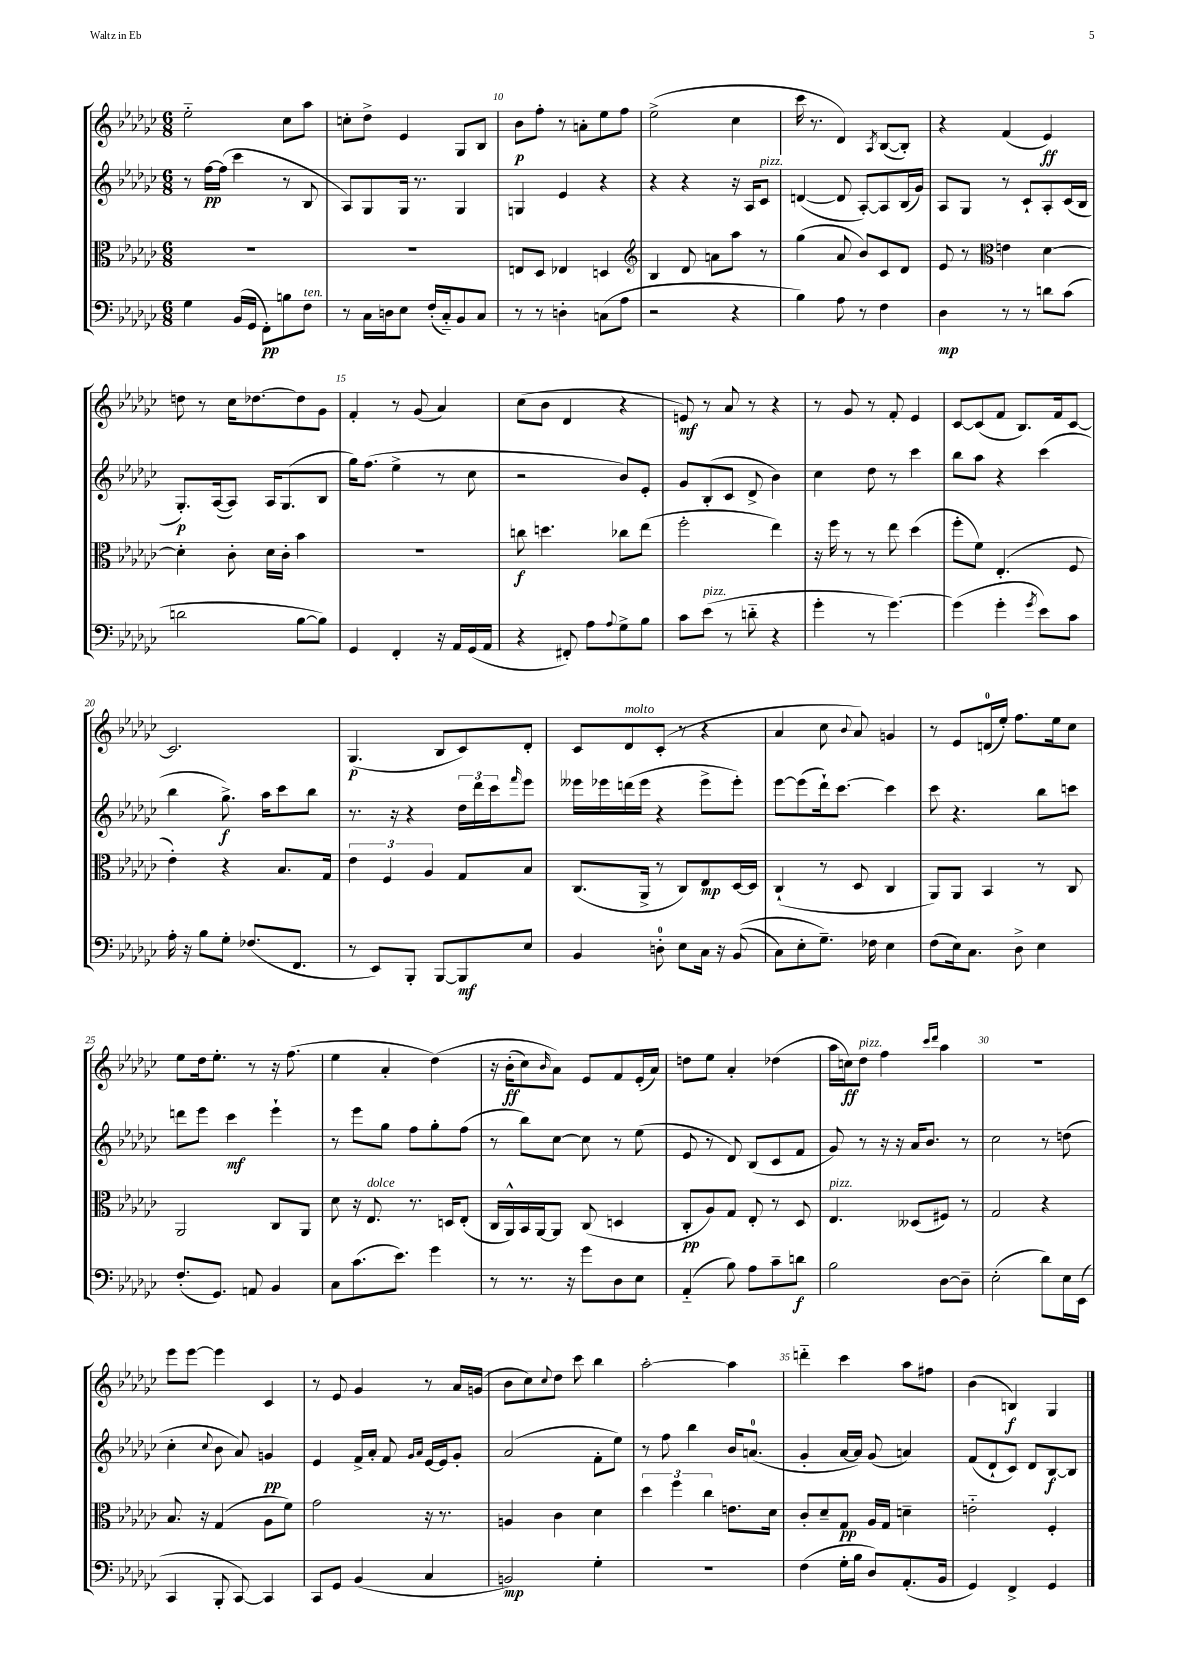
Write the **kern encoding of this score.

**kern	**dynam	**kern	**dynam	**kern	**dynam	**kern	**dynam
*part4	*part4	*part3	*part3	*part2	*part2	*part1	*part1
*staff4	*staff4	*staff3	*staff3	*staff2	*staff2	*staff1	*staff1
*clefF4	*	*clefC3	*	*clefG2	*	*clefG2	*
*k[b-e-a-d-g-c-]	*	*k[b-e-a-d-g-c-]	*	*k[b-e-a-d-g-c-]	*	*k[b-e-a-d-g-c-]	*
*M6/8	*	*M6/8	*	*M6/8	*	*M6/8	*
=8	=8	=8	=8	=8	=8	=8	=8
4G-\	.	2.r	.	8r	.	2ee-\	.
.	.	.	.	[16ff\LL	pp	.	.
.	.	.	.	(16ff\JJ]	.	.	.
(16BB-/LL	.	.	.	4ccc-\	.	.	.
16GG-/JJ	.	.	.	.	.	.	.
8FF'\L)	pp	.	.	.	.	.	.
8Bn\	.	.	.	8r	.	8cc-\L	.
!LO:TX:a:i:t=ten.	!	!	!	!	!	!	!
8F\J	.	.	.	8B-/	.	8aa-\J	.
=9	=9	=9	=9	=9	=9	=9	=9
8r	.	2.r	.	8A-/L)	.	8ccn'\L	.
16C-\LL	.	.	.	8G-/	.	8dd-^\J	.
16Dn\J	.	.	.	.	.	.	.
8E-\J	.	.	.	16G-/Jk	.	4e-/	.
.	.	.	.	8.r	.	.	.
(16F'/LL	.	.	.	.	.	.	.
16C-/J)	.	.	.	.	.	.	.
8BB-/	.	.	.	4G-/	.	8G-/L	.
8C-/J	.	.	.	.	.	8B-/J	.
=10	=10	=10	=10	=10	=10	=10	=10
8r	.	8En/L	.	4Gn/	.	8b-\L	p
8r	.	8D-/J	.	.	.	8ff'\J	.
4Dn'\	.	4E-X/	.	4e-/	.	8r	.
.	.	.	.	.	.	8an'\L	.
(8Cn\L	.	4Dn/	.	4r	.	8ee-\	.
8A-\J	.	.	.	.	.	8ff\J	.
=11	=11	=11	=11	=11	=11	=11	=11
*	*	*clefG2	*	*	*	*	*
2r	.	4B-/	.	4r	.	(2ee-^\	.
.	.	8d-/	.	4r	.	.	.
.	.	8an\L	.	.	.	.	.
4r	.	8aa-\J	.	16r	.	4cc-\	.
.	.	.	.	16A-/KL	.	.	.
!	!	!	!	!LO:TX:a:i:t=pizz.	!	!	!
.	.	8r	.	8c-/J	.	.	.
=12	=12	=12	=12	=12	=12	=12	=12
4B-\)	.	(4gg-\	.	([4dn/	.	16ccc-\	.
.	.	.	.	.	.	8.r	.
8A-\	.	8a-/	.	8d/]	.	4d-/)	.
8r	.	8b-/L)	.	[8A-'/L)	.	.	.
.	.	.	.	.	.	8qA-/	.
4F\	.	8c-/	.	8A-/]	.	([8B-/L	.
.	.	8d-/J	.	(16B-/L	.	8B-'/J])	.
.	.	.	.	16g-/JJ)	.	.	.
=13	=13	=13	=13	=13	=13	=13	=13
4D-\	mp	8e-/	.	8A-/L	.	4r	.
.	.	8r	.	8G-/J	.	.	.
*	*	*clefC3	*	*	*	*	*
8r	.	4en\	.	8r	.	(4f/	.
8r	.	.	.	8c-`/L	.	.	.
8dn\L	.	[4d-\	.	8A-'/	.	4e-/)	ff
(8c-\J	.	.	.	(16c-/L	.	.	.
.	.	.	.	16B-/JJ	.	.	.
!!LO:LB:g=z
=14	=14	=14	=14	=14	=14	=14	=14
2dn\	.	4d-'\]	.	8.G-'/L)	p	8ddn\	.
.	.	.	.	.	.	8r	.
.	.	.	.	([16A-/k	.	.	.
.	.	8c-'\	.	8A-/J])	.	16cc-\KL	.
.	.	.	.	.	.	[8.dd-X\	.
.	.	16d-\LL	.	16A-/KL	.	.	.
.	.	16c-'\JJ	.	(8.G-/	.	.	.
[8B-\L	.	4b-\	.	.	.	8dd-\]	.
8B-\J])	.	.	.	8B-/J	.	8g-\J	.
=15	=15	=15	=15	=15	=15	=15	=15
4GG-/	.	2.r	.	16gg-\KL)	.	4f'/	.
.	.	.	.	(8.ff\J	.	.	.
4FF'/	.	.	.	4ee-^\	.	8r	.
.	.	.	.	.	.	(8g-/	.
16r	.	.	.	8r	.	4a-/)	.
16AA-/LL	.	.	.	.	.	.	.
(16GG-/	.	.	.	8cc-\	.	.	.
16AA-/JJ	.	.	.	.	.	.	.
=16	=16	=16	=16	=16	=16	=16	=16
4r	.	8ccn\	f	2r	.	(8cc-\L	.
.	.	4.ddn\	.	.	.	8b-\J	.
8FF#X'/)	.	.	.	.	.	4d-/	.
8A-\L	.	.	.	.	.	.	.
8qqA-/	.	.	.	.	.	.	.
8G-^\	.	8cc-X\L	.	8b-/L)	.	4r	.
8B-\J	.	(8ee-\J	.	8e-'/J	.	.	.
=17	=17	=17	=17	=17	=17	=17	=17
8c-\L	.	2ff'\	.	8g-/L	.	8en/)	mf
!LO:TX:a:i:t=pizz.	!	!	!	!	!	!	!
(8e-\J	.	.	.	(8B-'/	.	8r	.
8r	.	.	.	8c-/J	.	8a-/	.
8dn\	.	.	.	8d-^/	.	8r	.
4r	.	4ee-\)	.	4b-\)	.	4r	.
=18	=18	=18	=18	=18	=18	=18	=18
4g-'\	.	16r	.	4cc-\	.	8r	.
.	.	16ff\	.	.	.	.	.
.	.	8r	.	.	.	8g-/	.
8r	.	8r	.	8dd-\	.	8r	.
[4.g-\)	.	8ee-\	.	8r	.	8f'/	.
.	.	(4dd-\	.	4ccc-\	.	4e-/	.
=19	=19	=19	=19	=19	=19	=19	=19
(4g-\]	.	8ff'\L	.	8bb-\L	.	[8c-/L	.
.	.	8f\J)	.	8aa-\J	.	(8c-/]	.
4g-'\	.	(4.E-'/	.	4r	.	8f/J	.
.	.	.	.	.	.	8.B-/L)	.
8qg-/	.	.	.	.	.	.	.
8e-\L)	.	.	.	(4ccc-\	.	.	.
.	.	.	.	.	.	16f/k	.
8c-\J	.	8F/	.	.	.	[8c-/J	.
!!LO:LB:g=z
=20	=20	=20	=20	=20	=20	=20	=20
16A-'\	.	4e-'\)	.	4bb-\	.	2.c-/]	.
16r	.	.	.	.	.	.	.
8B-\L	.	.	.	.	.	.	.
8G-'\J	.	4r	.	8.gg-^\)	f	.	.
(8.F-X/L	.	.	.	.	.	.	.
.	.	.	.	16aa-\KL	.	.	.
.	.	8.B-/L	.	8ccc-\	.	.	.
8.FF/J	.	.	.	.	.	.	.
.	.	.	.	8bb-\J	.	.	.
.	.	16G-/Jk	.	.	.	.	.
=21	=21	=21	=21	=21	=21	=21	=21
8r	.	6e-\	.	8.r	.	(4.G-/	p
8EE-/L)	.	.	.	.	.	.	.
.	.	6F/	.	.	.	.	.
.	.	.	.	16r	.	.	.
8BBB-'/J	.	.	.	4r	.	.	.
.	.	6A-/	.	.	.	.	.
[8BBB-/L	.	.	.	.	.	8B-/L	.
8BBB-/]	mf	8G-/L	.	24dd-\LL	.	8c-/)	.
.	.	.	.	24ddd-\	.	.	.
.	.	.	.	24ccc-\J	.	.	.
.	.	.	.	16qqfff/	.	.	.
8E-/J	.	8B-/J	.	8eee-\J	.	8d-'/J	.
=22	=22	=22	=22	=22	=22	=22	=22
4BB-/	.	(8.C-/L	.	16eee--X\LL	.	8c-/L	.
.	.	.	.	16eee-X\	.	.	.
!	!	!	!	!	!	!LO:TX:a:i:t=molto	!
.	.	.	.	(16dddn\	.	8d-/	.
.	.	16AA-^/Jk	.	16eee-\JJ	.	.	.
8Dn'\	.	8r	.	4r	.	(8c-'/J	.
8E-\L	.	8C-/L)	.	.	.	8r	.
16C-\Jk	.	8E-/	mp	8eee-^\L	.	4r	.
16r	.	.	.	.	.	.	.
((8BB-/	.	[16D-/L	.	8eee-'\J)	.	.	.
.	.	16D-/JJ]	.	.	.	.	.
=23	=23	=23	=23	=23	=23	=23	=23
8C-\L)	.	(4C-`/	.	[8eee-\L	.	4a-/	.
8E-'\	.	.	.	(8eee-\]	.	.	.
8.G-~\J)	.	8r	.	16ddd-`\k)	.	8cc-\	.
.	.	.	.	[8.ccc-\J	.	.	.
.	.	.	.	.	.	8qqb-/	.
.	.	8D-/	.	.	.	8a-/)	.
16F-X\	.	.	.	.	.	.	.
4E-\	.	4C-/	.	4ccc-\]	.	4gn/	.
=24	=24	=24	=24	=24	=24	=24	=24
(8F\L	.	8AA-/L)	.	8ccc-\	.	8r	.
16E-\k)	.	8AA-/J	.	4.r	.	8e-/L	.
8.C-\J	.	.	.	.	.	.	.
.	.	4BB-/	.	.	.	(16dn/L	.
.	.	.	.	.	.	16ee-'/JJ)	.
8D-^\	.	.	.	.	.	8.ff\L	.
4E-\	.	8r	.	8bb-\L	.	.	.
.	.	.	.	.	.	16ee-\k	.
.	.	8C-/	.	8cccn\J	.	8cc-\J	.
!!LO:LB:g=z
=25	=25	=25	=25	=25	=25	=25	=25
(8.F'/L	.	2AA-/	.	8dddn\L	.	8ee-\L	.
.	.	.	.	8eee-\J	.	16dd-\k	.
8.GG-/J)	.	.	.	.	.	8.ee-'\J	.
.	.	.	.	4ccc-\	mf	.	.
8AAn/	.	.	.	.	.	8r	.
4BB-/	.	8C-/L	.	4eee-`\	.	16r	.
.	.	.	.	.	.	(8.ff\	.
.	.	8AA-/J	.	.	.	.	.
=26	=26	=26	=26	=26	=26	=26	=26
8C-\L	.	8d-\	.	8r	.	4ee-\	.
(8.c-\	.	16r	.	8eee-\L	.	.	.
!	!	!LO:TX:a:i:t=dolce	!	!	!	!	!
.	.	8.E-/	.	.	.	.	.
.	.	.	.	8gg-\J	.	4a-'/	.
8.e-\J)	.	.	.	.	.	.	.
.	.	8.r	.	8ff\L	.	.	.
4g-\	.	.	.	8gg-'\	.	(4dd-\)	.
.	.	16Dn/KL	.	.	.	.	.
.	.	(8E-'/J	.	(8ff\J	.	.	.
=27	=27	=27	=27	=27	=27	=27	=27
8r	.	16C-/LL	.	8r	.	16r	.
.	.	16AA-^^/)	.	.	.	(16b-'\KL	ff
8.r	.	16BB-/	.	8bb-\L)	.	8cc-\)	.
.	.	[16AA-/J	.	.	.	.	.
.	.	.	.	.	.	16qqb-/	.
.	.	8AA-/J]	.	[8cc-\J	.	8a-\J)	.
16r	.	.	.	.	.	.	.
8g-\L	.	(8C-/	.	8cc-\]	.	8e-/L	.
8D-\	.	4Dn/	.	8r	.	8f/	.
8E-\J	.	.	.	(8ee-\	.	(16e-'/L	.
.	.	.	.	.	.	16a-/JJ)	.
=28	=28	=28	=28	=28	=28	=28	=28
(4AA-/	.	8C-'/L	pp	8e-/	.	8ddn\L	.
.	.	8A-/)	.	8r	.	8ee-\J	.
8B-\)	.	8G-/J	.	8d-/)	.	4a-'/	.
8A-\L	.	8E-'/	.	(8B-/L	.	.	.
8c-~\	.	8r	.	8c-/	.	(4dd-X\	.
8dn\J	f	8D-/	.	8f/J	.	.	.
=29	=29	=29	=29	=29	=29	=29	=29
!	!	!LO:TX:a:i:t=pizz.	!	!	!	!	!
2B-\	.	4.E-/	.	8g-/)	.	16aa-\LL	.
.	.	.	.	.	.	16ccn\J)	ff
!	!	!	!	!	!	!LO:TX:a:i:t=pizz.	!
.	.	.	.	8r	.	8dd-\J	.
.	.	.	.	16r	.	4ff\	.
.	.	.	.	16r	.	.	.
.	.	(8D--X/L	.	16a-/KL	.	.	.
.	.	.	.	8.b-/J	.	.	.
.	.	.	.	.	.	16qqccc-/LL	.
.	.	.	.	.	.	16qqddd-/JJ	.
[8D-\L	.	8F#X/J)	.	.	.	4aa-\	.
8D-~\J]	.	8r	.	8r	.	.	.
=30	=30	=30	=30	=30	=30	=30	=30
(2E-'\	.	2G-/	.	2cc-\	.	2.r	.
8d-\L)	.	4r	.	8r	.	.	.
16E-\L	.	.	.	(8ddn\	.	.	.
(16EE-\JJ	.	.	.	.	.	.	.
!!LO:LB:g=z
=31	=31	=31	=31	=31	=31	=31	=31
4CC-/	.	8.B-/	.	4cc-'\	.	8eee-\L	.
.	.	.	.	.	.	[8eee-\J	.
.	.	16r	.	.	.	.	.
.	.	.	.	8qqcc-/	.	.	.
8BBB-'/	.	(4G-/	.	8b-\	.	4eee-\]	.
[8CC-/)	.	.	.	8a-/)	.	.	.
4CC-/]	.	8A-\L	.	4gn/	pp	4c-/	.
.	.	8f\J)	.	.	.	.	.
=32	=32	=32	=32	=32	=32	=32	=32
8CC-/L	.	2g-\	.	4e-/	.	8r	.
8GG-/J	.	.	.	.	.	8e-/	.
(4BB-/	.	.	.	16f^/LL	.	4g-/	.
.	.	.	.	16a-'/JJ	.	.	.
.	.	.	.	8f/	.	.	.
.	.	.	.	16qqg-/LL	.	.	.
.	.	.	.	16qqa-/JJ	.	.	.
4C-/	.	16r	.	[16e-/LL	.	8r	.
.	.	8.r	.	16e-/J]	.	.	.
.	.	.	.	8g-'/J	.	16a-/LL	.
.	.	.	.	.	.	(16gn/JJ	.
=33	=33	=33	=33	=33	=33	=33	=33
2BBn/)	mp	4An/	.	(2a-/	.	8b-\L	.
.	.	.	.	.	.	8cc-\)	.
.	.	.	.	.	.	8qqcc-/	.
.	.	4c-\	.	.	.	8dd-\J	.
.	.	.	.	.	.	8ccc-\	.
4G-'\	.	4d-\	.	8f'\L	.	4bb-\	.
.	.	.	.	8ee-\J)	.	.	.
=34	=34	=34	=34	=34	=34	=34	=34
2.r	.	6dd-\	.	8r	.	[2aa-'\	.
.	.	.	.	8ff\	.	.	.
.	.	6ff\	.	.	.	.	.
.	.	.	.	4bb-\	.	.	.
.	.	6cc-\	.	.	.	.	.
.	.	8.en\L	.	16b-/KL	.	4aa-\]	.
.	.	.	.	(8.an/J	.	.	.
.	.	16d-\Jk	.	.	.	.	.
=35	=35	=35	=35	=35	=35	=35	=35
(4F\	.	8c-'/L	.	4g-'/	.	4dddn\	.
.	.	8d-~/	.	.	.	.	.
16G-'\LL	.	8G-/J	pp	[16a-/LL	.	4ccc-\	.
16B-\JJ	.	.	.	16a-/JJ])	.	.	.
8D-/L)	.	16A-/LL	.	(8g-/	.	.	.
.	.	16G-/JJ	.	.	.	.	.
(8.AA-'/	.	4dn~\	.	4an/)	.	8aa-\L	.
.	.	.	.	.	.	8ff#X\J	.
16BB-/Jk	.	.	.	.	.	.	.
=36	=36	=36	=36	=36	=36	=36	=36
4GG-/)	.	2en\	.	(8f/L	.	(4b-\	.
.	.	.	.	8d-`/	.	.	.
4FF^/	.	.	.	8c-/J)	.	4Bn/)	f
.	.	.	.	8d-/L	.	.	.
4GG-/	.	4F'/	.	[8B-/	f	4G-/	.
.	.	.	.	8B-/J]	.	.	.
==	==	==	==	==	==	==	==
*-	*-	*-	*-	*-	*-	*-	*-
